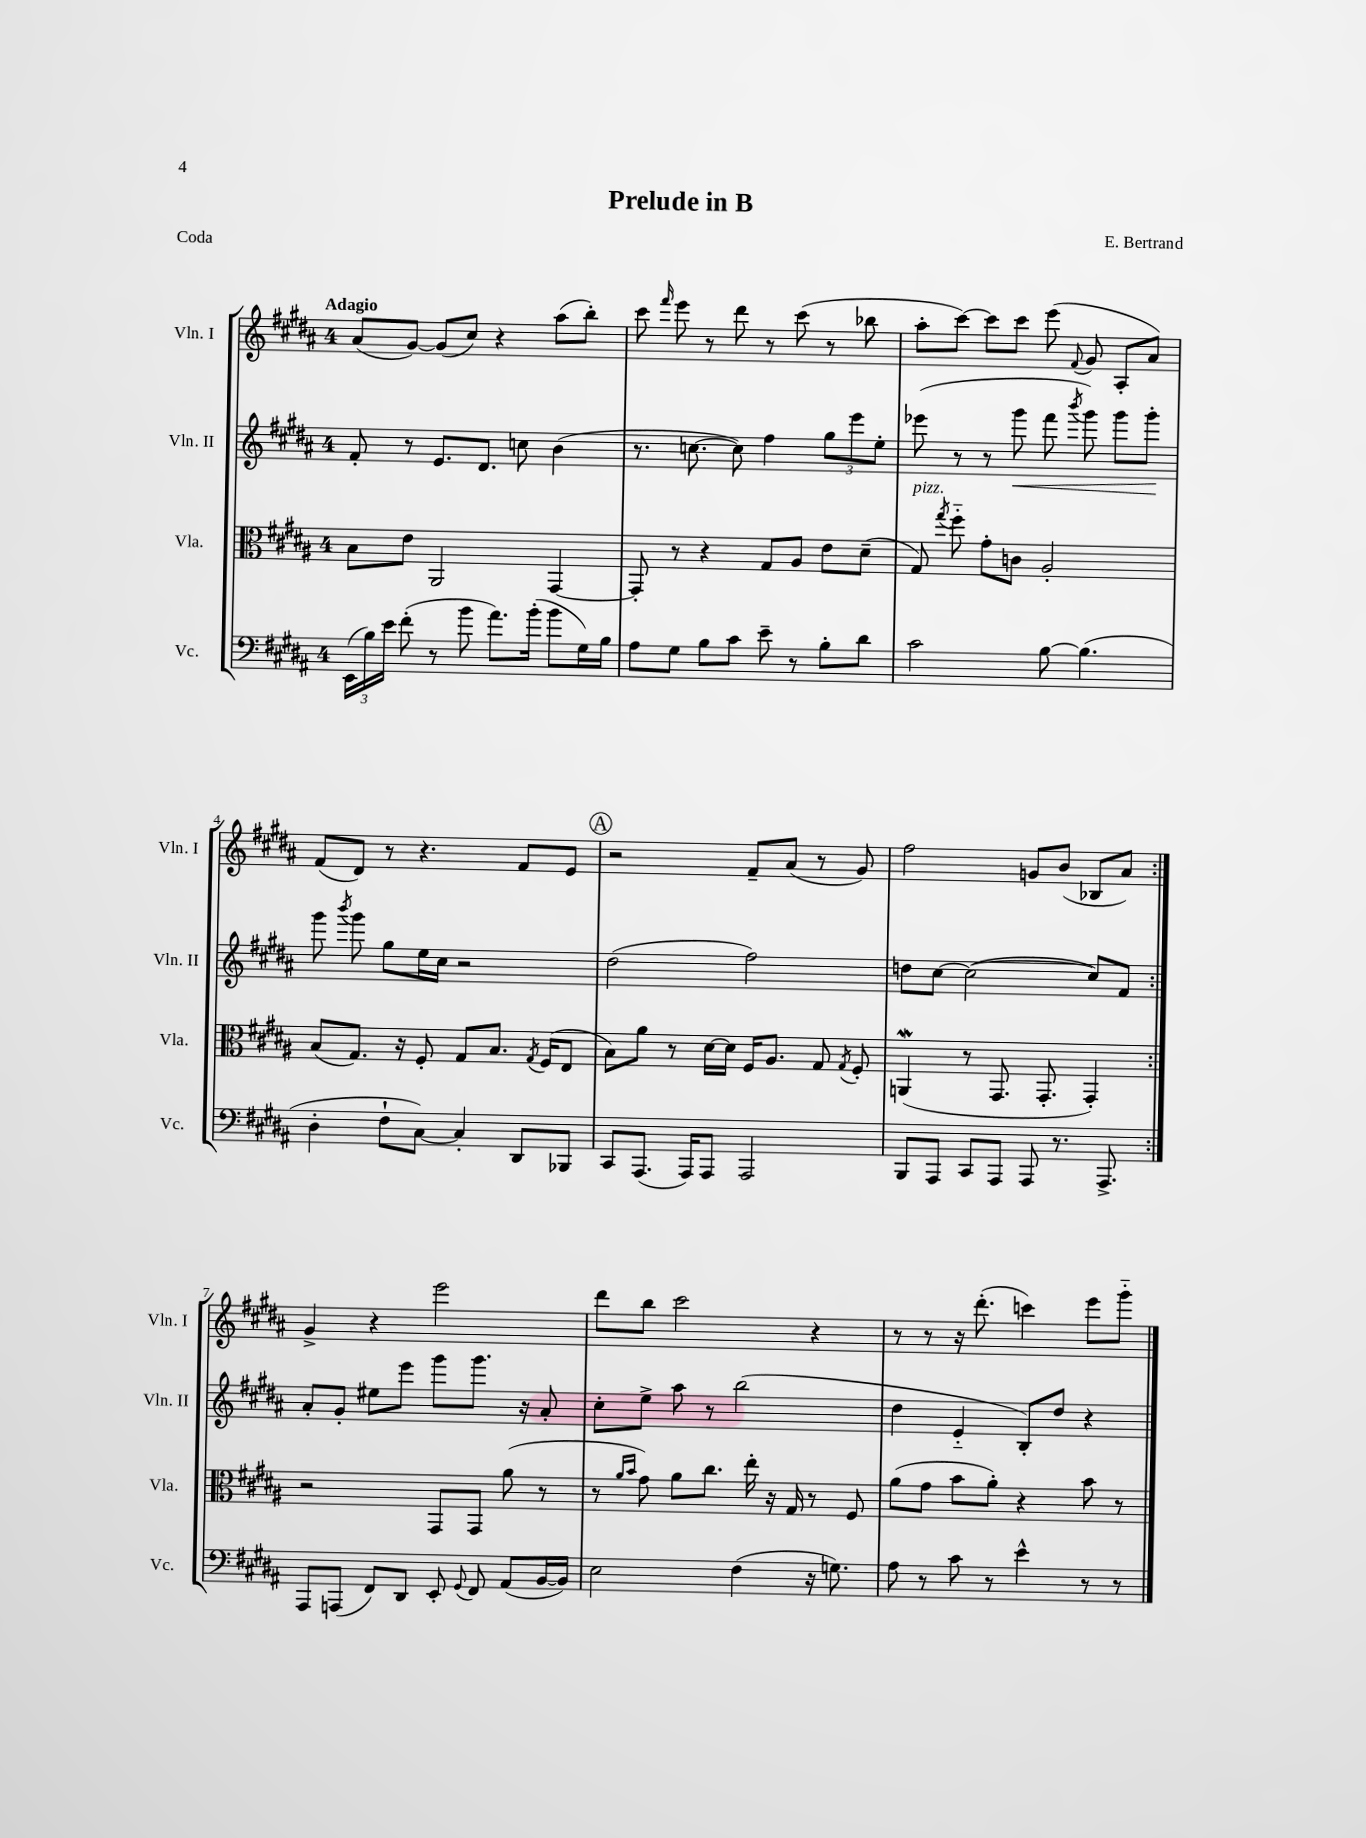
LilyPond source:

\header { title = "Prelude in B" composer = "E. Bertrand" piece = "Coda" }
<<
\new StaffGroup <<
\new Staff = "s0" \with { instrumentName = "Vln. I" shortInstrumentName = "Vln. I" } {
    \clef treble \key b \major \once \override Staff.TimeSignature.style = #'single-digit \time 4/4 \tempo "Adagio"
    \autoBeamOff \repeat volta 2 { ais'8[( gis'8]~) gis'8[( cis''8]) r4 ais''8[( b''8]-.) |
    cis'''8 \grace { fis'''16 } e'''8 r8 dis'''8 r8 cis'''8( r8 bes''8 |
    ais''8[-. cis'''8]~) cis'''8[ cis'''8] e'''8( \appoggiatura { fis'8 } gis'8 ais8[-. ais'8]) |
    fis'8[( dis'8]) r8 r4. fis'8[ e'8] |
    \mark \markup { \circle "A" } r2 fis'8[-- ais'8]( r8 gis'8) |
    fis''2 g'8[ b'8]( bes8[ ais'8]) | }
    gis'4-> r4 e'''2 |
    dis'''8[ b''8] cis'''2 r4 |
    r8 r8 r16 dis'''8.-.( c'''4) e'''8[ gis'''8]-_ \bar "|." |
}
\new Staff = "s1" \with { instrumentName = "Vln. II" shortInstrumentName = "Vln. II" } {
    \clef treble \key b \major \once \override Staff.TimeSignature.style = #'single-digit \time 4/4
    \autoBeamOff \repeat volta 2 { fis'8-. r8 e'8.[ dis'8.] c''8 b'4( |
    r8. c''8.~ c''8) fis''4 \tuplet 3/2 { gis''8[ e'''8 e''8]-. } |
    ees'''8( r8 r8 gis'''8\< fis'''8 \acciaccatura { b'''8 } gis'''8) gis'''8[ gis'''8]-.\! |
    gis'''8 \acciaccatura { b'''8 } gis'''8 gis''8[ e''16 cis''16] r2 |
    \mark \markup { \circle "A" } dis''2( fis''2) |
    d''8[ cis''8]~ cis''2~( cis''8[) fis'8] | }
    ais'8[-. gis'8]-. eis''8[ e'''8] gis'''8[ gis'''8.] r16 ais'8-. |
    cis''8[-. e''8]-> ais''8 r8 b''2( |
    dis''4 e'4-_ b8[-.) dis''8] r4 \bar "|." |
}
\new Staff = "s2" \with { instrumentName = "Vla." shortInstrumentName = "Vla." } {
    \clef alto \key b \major \once \override Staff.TimeSignature.style = #'single-digit \time 4/4
    \autoBeamOff \repeat volta 2 { b8[ e'8] ais,2 gis,4~ |
    gis,8-. r8 r4 gis8[ ais8] e'8[ dis'8]--( |
    gis8^\markup { \italic "pizz." }) \acciaccatura { gis''8 } fis''8-_ gis'8[-. c'8] ais2-. |
    b8[( gis8.]) r16 fis8-. gis8[ b8.] \acciaccatura { gis8 } fis16[( e8] |
    \mark \markup { \circle "A" } b8[) ais'8] r8 dis'16[~ dis'16] fis16[ ais8.] gis8 \acciaccatura { gis8 } fis8-. |
    a,4\mordent( r8 gis,8. gis,8.-. gis,4-.) | }
    r2 gis,8[ gis,8] ais'8( r8 |
    r8 \grace { ais'16[ b'16] } gis'8) ais'8[ cis''8.] e''16-. r16 gis16 r8 fis8 |
    ais'8[( gis'8] b'8[ ais'8]-.) r4 b'8 r8 \bar "|." |
}
\new Staff = "s3" \with { instrumentName = "Vc." shortInstrumentName = "Vc." } {
    \clef bass \key b \major \once \override Staff.TimeSignature.style = #'single-digit \time 4/4
    \autoBeamOff \repeat volta 2 { \tuplet 3/2 { e,16[( b16) e'16] } fis'8-.( r8 b'8 ais'8.[) b'16]-.( b'8[ gis16) b16] |
    ais8[ gis8] b8[ cis'8] e'8-- r8 b8[-. dis'8] |
    cis'2 b8~ b4.( |
    dis4-. fis8[-! cis8]~) cis4-. dis,8[ bes,,8] |
    \mark \markup { \circle "A" } cis,8[ ais,,8.]( ais,,16[) ais,,8] ais,,2 |
    b,,8[ ais,,8] cis,8[ ais,,8] ais,,8 r8. ais,,8.-> | }
    ais,,8[ a,,8]( fis,8[) dis,8] e,8-. \appoggiatura { gis,8 } fis,8 ais,8[( b,16~ b,16]) |
    e2 fis4( r16 g8.) |
    ais8 r8 cis'8 r8 e'4-^ r8 r8 \bar "|." |
}
>>
>>
